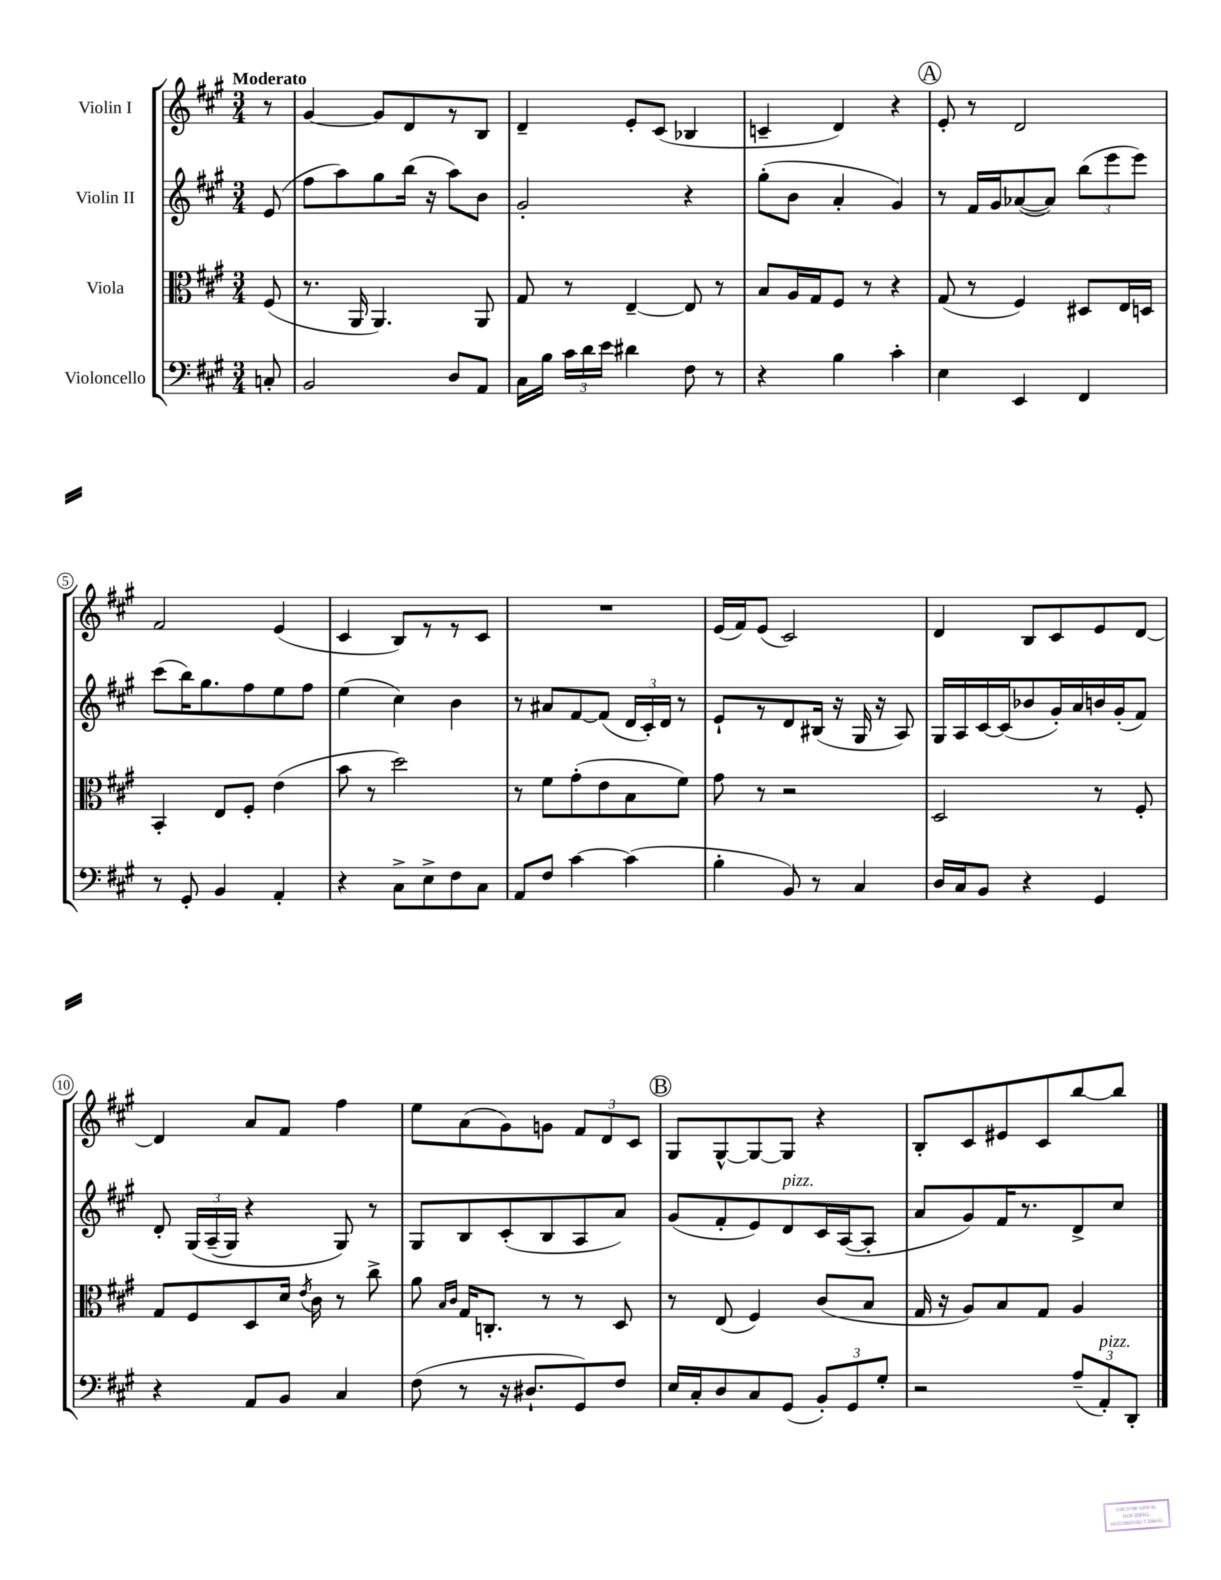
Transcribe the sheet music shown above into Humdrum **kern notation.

**kern	**kern	**kern	**kern
*part4	*part3	*part2	*part1
*staff4	*staff3	*staff2	*staff1
*I"Violoncello	*I"Viola	*I"Violin II	*I"Violin I
*clefF4	*clefC3	*clefG2	*clefG2
*k[f#c#g#]	*k[f#c#g#]	*k[f#c#g#]	*k[f#c#g#]
*M3/4	*M3/4	*M3/4	*M3/4
=	=	=	=
!	!	!	!LO:TX:a:B:t=Moderato
8Cn'/	(8F#/	(8e/	8r
=1	=1	=1	=1
2BB/	8.r	8ff#\L	[4g#/
.	.	8aa\)	.
.	16AA/	.	.
.	4.AA/)	8gg#\	8g#/L]
.	.	(16bb\Jk	8d/
.	.	16r	.
8D/L	.	8aa\L)	8r
8AA/J	8AA/	8b\J	8B/J
=2	=2	=2	=2
16C#\LL	8G#/	2g#'/	4d~/
16B\JJ	.	.	.
24c#\LL	8r	.	.
24d\	.	.	.
24e\JJ	.	.	.
4d#X\	[4E~/	.	8e'/L
.	.	.	(8c#/J
8F#\	8E/]	4r	4B-X/
8r	8r	.	.
=3	=3	=3	=3
4r	8B/L	(8gg#'\L	4cn~/
.	16A/L	8b\J	.
.	16G#/J	.	.
4B\	8F#/J	4a'/	4d/)
.	8r	.	.
4c#'\	4r	4g#/)	4r
!!LO:REH:place=s1:t=A
=4	=4	=4	=4
4E\	(8G#/	8r	8e'/
.	8r	16f#/LL	8r
.	.	16g#/J	.
4EE/	4F#/)	([8a-X/	2d/
.	.	8a-/J])	.
4FF#/	8D#X/L	(12bb\L	.
.	.	12eee\	.
.	16E/L	.	.
.	.	12eee\J)	.
.	16Dn/JJ	.	.
!!LO:LB:g=z
=5	=5	=5	=5
8r	4BB'/	(8ccc#\L	2f#/
8GG#'/	.	16bb\K)	.
.	.	8.gg#\	.
4BB/	8E/L	.	.
.	8F#'/J	8ff#\	.
4AA'/	(4e\	8ee\	(4e/
.	.	8ff#\J	.
=6	=6	=6	=6
4r	8b\	(4ee\	4c#/
.	8r	.	.
8C#^\L	2dd\)	4cc#\)	8B/L)
8E^\	.	.	8r
8F#\	.	4b\	8r
8C#\J	.	.	8c#/J
=7	=7	=7	=7
8AA/L	8r	8r	2.r
8F#/J	8f#\L	8a#X/L	.
[4c#\	(8g#'\	[8f#/	.
.	8e\	(8f#/J]	.
(4c#\]	8B\	24d/LL	.
.	.	24c#'/)	.
.	.	24d/JJ	.
.	8f#\J)	8r	.
=8	=8	=8	=8
4B'\	8g#\	8e`/L	(16e/LL
.	.	.	16f#/J)
.	8r	8r	(8e/J
8BB/)	2r	8d/	2c#/)
8r	.	(16B#X/Jk	.
.	.	16r	.
4C#/	.	16G#/	.
.	.	16r	.
.	.	8A/)	.
=9	=9	=9	=9
16D/LL	2D/	16G#/LL	4d/
16C#/J	.	16A/	.
8BB/J	.	[16c#/	.
.	.	(16c#/J]	.
4r	.	8b-X/	8B/L
.	.	16g#'/L)	8c#/
.	.	16a/	.
4GG#/	8r	16bn/	8e/
.	.	(16g#'/J	.
.	8F#'/	8f#/J)	[8d/J
!!LO:LB:g=z
=10	=10	=10	=10
4r	8G#/L	8d'/	4d/]
.	8F#/	(24G#/LL	.
.	.	(24A~/	.
.	.	24G#/JJ)	.
8AA/L	8D/	4r	8a/L
8BB/J	16d/Jk	.	8f#/J
.	8qe/	.	.
.	16c#\	.	.
4C#/	8r	8G#/)	4ff#\
.	8cc#^\	8r	.
=11	=11	=11	=11
(8F#\	8a\	8G#/L	8ee\L
.	16qqB/LL	.	.
.	16qqc#/JJ	.	.
8r	16G#/KL	8B/	(8a\
.	8.Cn'/J	.	.
16r	.	(8c#'/	8g#\)
8.D#X`/L	.	.	.
.	8r	8B/	8gn\J
8GG#/)	8r	8A/	12f#/L
.	.	.	12d/
8F#/J	8D/	8a/J)	.
.	.	.	12c#/J
!!LO:REH:place=s1:t=B
=12	=12	=12	=12
16E/LL	8r	(8g#/L	8G#/L
16C#'/J	.	.	.
8D/	(8E/	8f#'/	[8G#^^/
8C#/	4F#/)	8e/)	8G#/_
!	!	!LO:TX:a:i:t=pizz.	!
(8GG#/J	.	8d/	8G#/J]
12BB'/L)	(8c#/L	16c#/L	4r
.	.	([16A/J	.
12GG#/	.	.	.
.	8B/J	8A'/J]	.
12G#'/J	.	.	.
=13	=13	=13	=13
2r	16G#/	8a/L	8B'/L
.	16r	.	.
.	8A/L)	8g#/)	8c#/
.	8B/	16f#/K	8e#X/
.	.	8.r	.
.	8G#/J	.	8c#/
(12A~/L	4A/	8d^/	[8bb/
!LO:TX:a:i:t=pizz.	!	!	!
12AA'/)	.	.	.
.	.	8cc#/J	8bb/J]
12DD'/J	.	.	.
==	==	==	==
*-	*-	*-	*-
